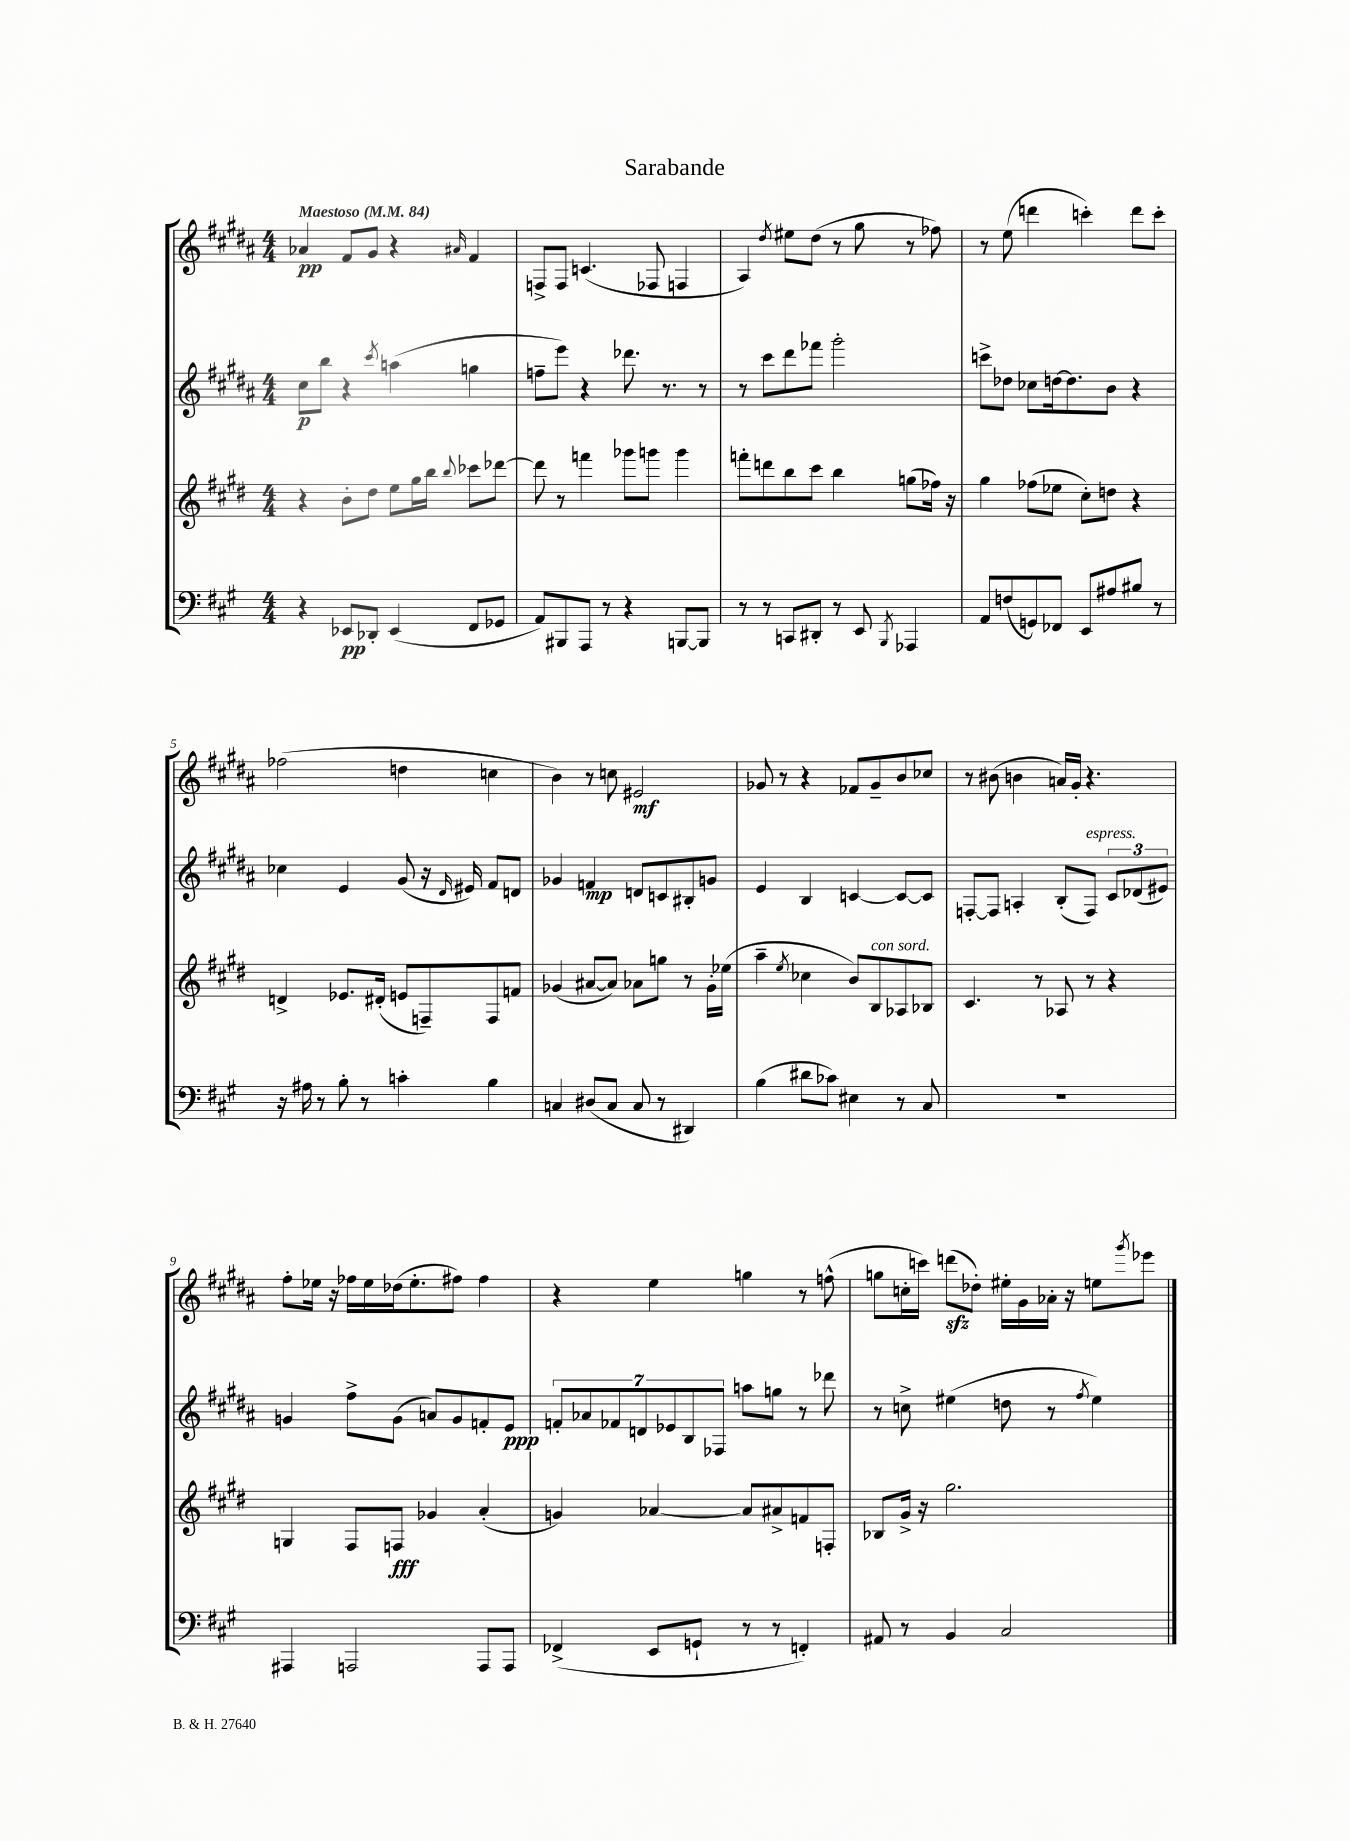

**kern	**kern	**kern	**kern
*staff4	*staff3	*staff2	*staff1
*clefF4	*clefG2	*clefG2	*clefG2
*k[f#c#g#]	*k[f#c#g#d#]	*k[f#c#g#d#a#]	*k[f#c#g#d#a#]
*M4/4	*M4/4	*M4/4	*M4/4
*MM84	*MM84	*MM84	*MM84
4r	4r	8cc#\L	4a-/
.	.	8bb\J	.
8EE-/L	8b'\L	4r	8f#/L
8DD-'/J	8dd#\J	.	8g#/J
.	.	8qccc#/	.
(4EE-/	8ee\L	(4aa\	4r
.	16gg#\L	.	.
.	16bb\JJ	.	.
.	8qqbb/	.	16qqa#/
8FF#/L	8ccc-\L	4gg\	4f#/
8GG-/J	[8ddd-\J	.	.
=	=	=	=
8AA/L)	8ddd-\]	8ff~\L	8F^/L
8BBB#/	8r	8eee\J)	8F/J
8AAA/J	4fff\	4r	(4.c/
8r	.	.	.
4r	8ggg-\L	8.ddd-\	.
.	8ggg\J	.	8F-/
.	.	8.r	.
[8BBB/L	4ggg\	.	4F/
8BBB/]J	.	8r	.
=	=	=	=
8r	8fff'\L	8r	4A#/)
8r	8ddd\	8ccc#\L	.
.	.	.	8qdd#/
8CC/L	8bb\	8ddd#\	8ee#\L
8DD#'/J	8ccc#\J	8fff-\J	(8dd#\J
8r	4bb\	2ggg#'\	8r
8EE/	.	.	8gg#\
8qBBB/	.	.	.
4AAA-/	(8gg\L	.	8r
.	16ff-\Jk)	.	8ff-\)
.	16r	.	.
=	=	=	=
8AA/L	4gg#\	8ccc^\L	8r
(8F/	.	8dd-\J	(8ee\
8GG/)	(8ff-\L	8cc-\L	4ddd\
8FF-/J	8ee-\J	[16dd\k	.
.	.	8.dd\]	.
8EE/L	8cc#'\L)	.	4ccc'\)
8A#/	8dd\J	8b\J	.
8B#/J	4r	4r	8ddd\L
8r	.	.	8ccc'\J
=	=	=	=
16r	4d^/	4cc-\	(2ff-\
16A#\	.	.	.
8r	.	.	.
8B'\	8.e-/L	4e/	.
8r	.	.	.
.	(16d#'/Jk	.	.
4c'\	8e/L	(8g#/	4dd\
.	8F~/)	16r	.
.	.	16qqd#/	.
.	.	16e#/)	.
4B\	8F/	8f#/L	4cc\
.	8f/J	8d/J	.
=	=	=	=
4C/	(4g-/	4g-/	4b\)
(8D#/L	[8a#/L	4f/	8r
8C/J	8a#/]J)	.	8cc\
8C/	8a-\L	8d/L	2e#/
8r	8gg\J	8c/	.
4DD#/)	8r	8B#'/	.
.	16g-'\LL	8g/J	.
.	(16ee-\JJ	.	.
=	=	=	=
(4B\	4aa~\	4e/	8g-/
.	.	.	8r
.	8qee/	.	.
8d#\L	4cc-\	4B/	4r
8c-\J)	.	.	.
4E#\	8b/L)	[4c/	8f-/L
.	8B/	.	8g-~/
8r	8A-/	8c/_L	8b/
8C#/	8B-/J	8c/]J	8cc-/J
=	=	=	=
1r	4.c#/	[8F'/L	8r
.	.	8F/]J	(8b#\
.	.	4A'/	4b\
.	8r	.	.
.	8A-/	(8B'/L	16a/LL)
.	.	.	16g#'/JJ
.	8r	8F/J)	4.r
.	4r	12c#/L	.
.	.	(12d-/	.
.	.	12e#/J)	.
=	=	=	=
4AAA#/	4G/	4g/	8ff#'\L
.	.	.	16ee-\Jk
.	.	.	16r
2AAA/	8F#/L	8ff#^\L	16ff-\LL
.	.	.	16ee-\
.	8F/J	(8g\J	(16dd-\J
.	.	.	8.ee-'\
.	4g-/	8a/L)	.
.	.	8g/	8ff#\J)
8AAA/L	(4a'/	8f'/	4ff#\
8AAA/J	.	8e/J	.
=	=	=	=
(4FF-^/	4g/)	14f'/L	4r
.	.	14a-/	.
.	.	14f-/	.
.	.	14d/	.
8EE/L	[4a-/	.	4ee\
.	.	14e-/	.
.	.	14B/	.
8GG`/J	.	.	.
.	.	14F-/J	.
8r	8a-/]L	8aa\L	4gg\
8r	8a#^/	8gg\J	.
4FF'/)	8f/	8r	8r
.	8F'/J	8ddd-\	(8ff^^\
=	=	=	=
8AA#/	8B-/L	8r	8gg\L
8r	16g#^/Jk	8cc^\	16cc'\L
.	16r	.	16ccc\JJ)
4BB/	2.gg#\	(4ee#\	(8ddd\L
.	.	.	8dd-'\J)
2C#/	.	8dd\	16ee#'\LL
.	.	.	16g#\
.	.	8r	16a-'\JJ
.	.	.	16r
.	.	8qff#/	.
.	.	4ee#\)	8ee\L
.	.	.	8qggg#/
.	.	.	8eee-\J
==	==	==	==
*-	*-	*-	*-
